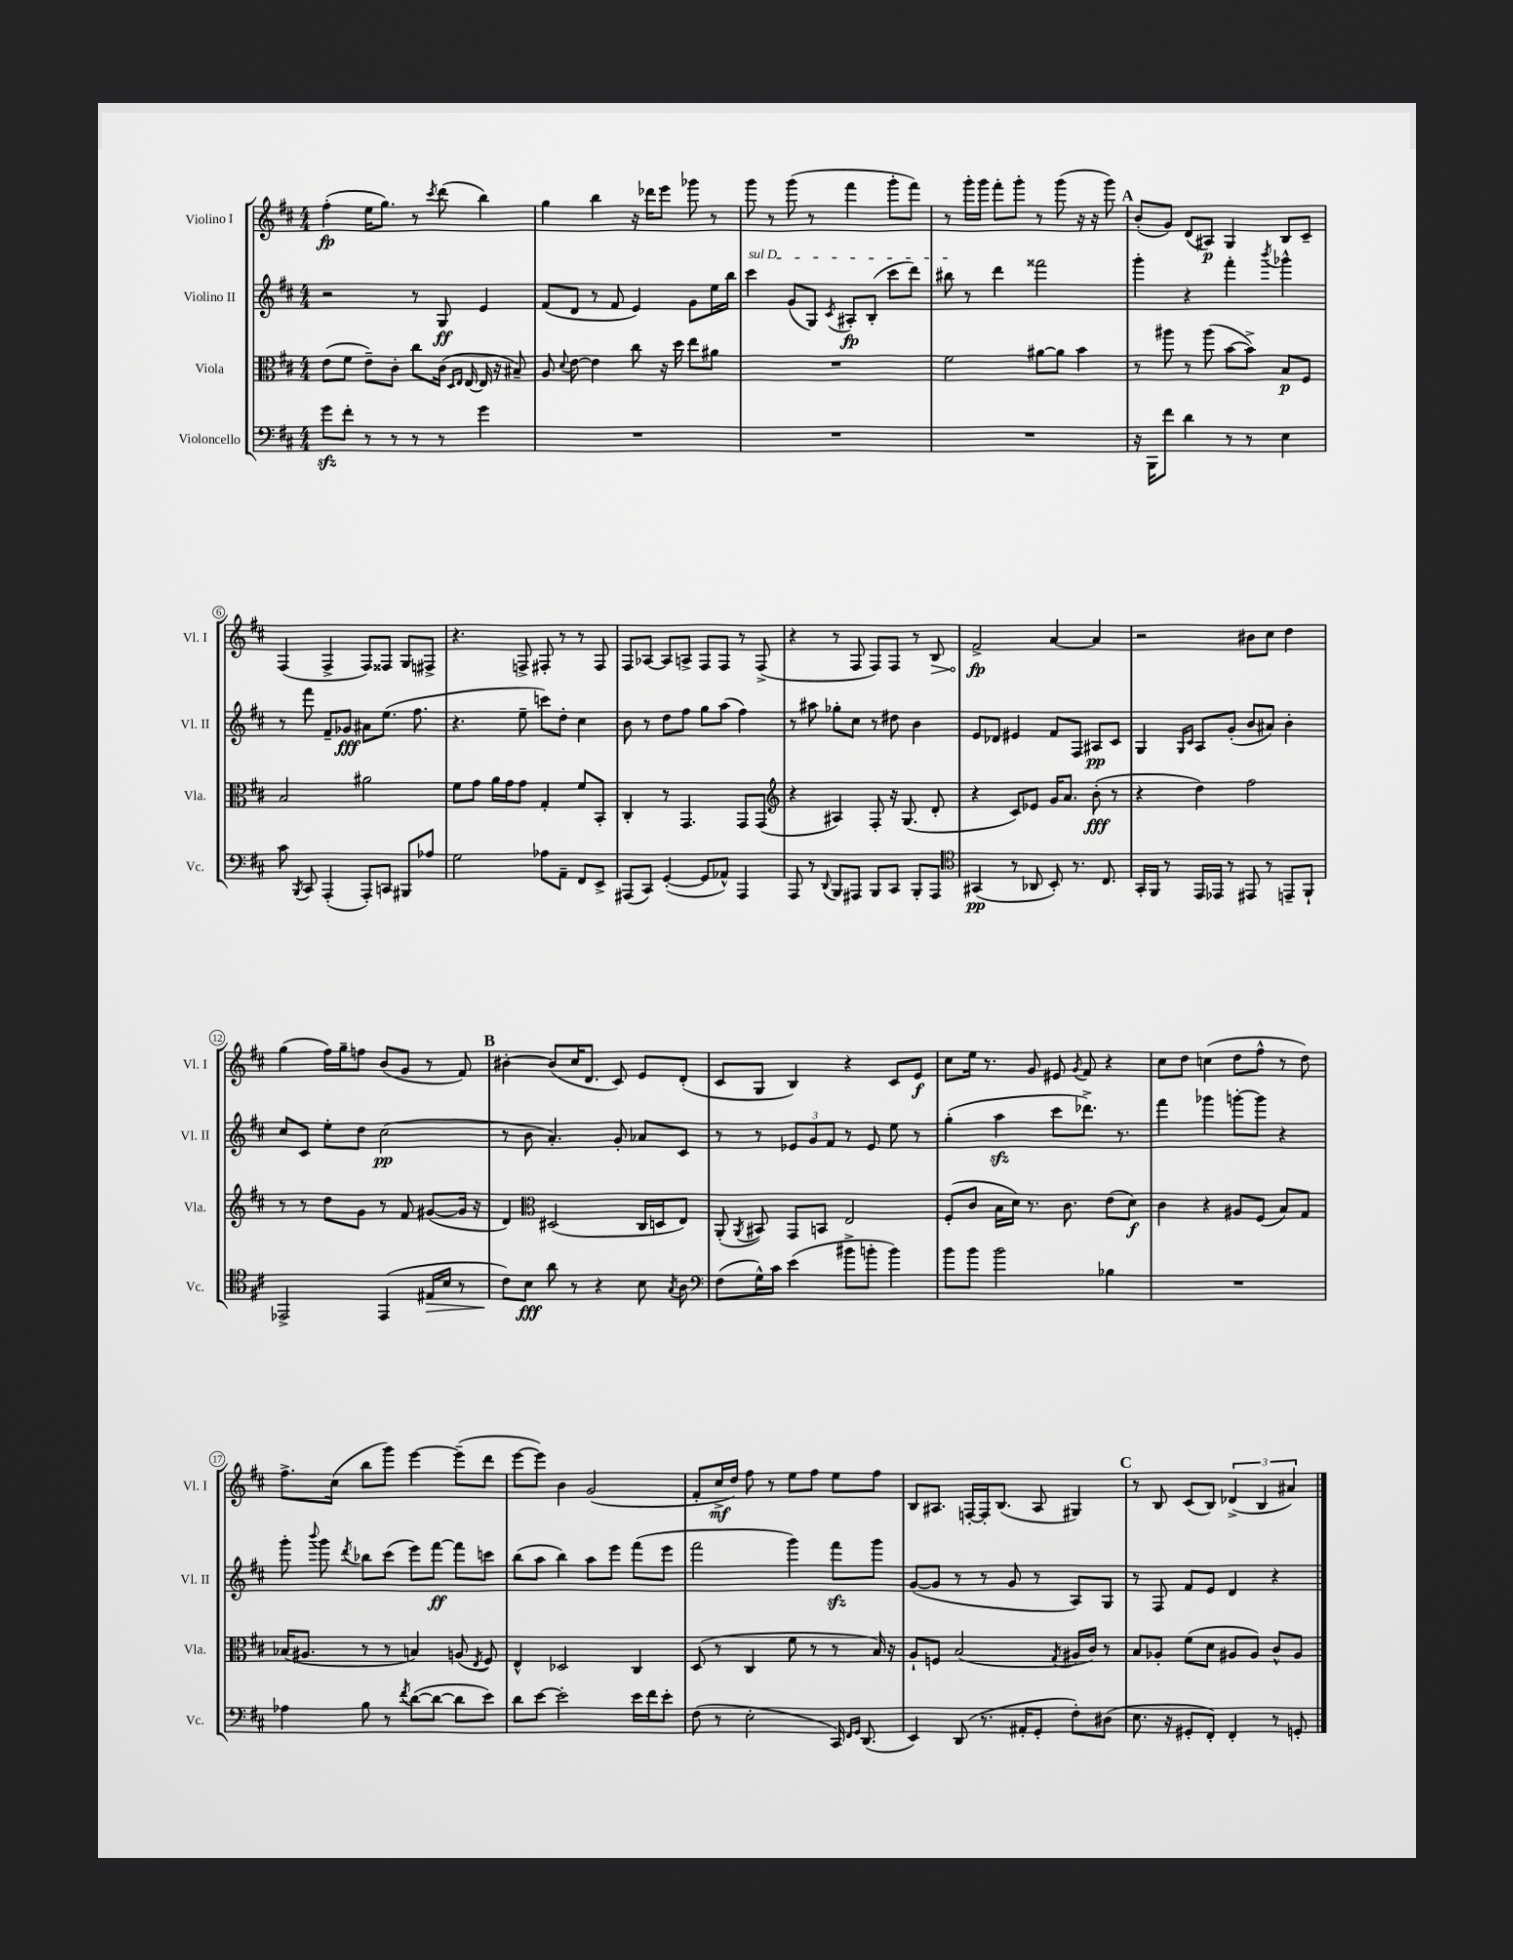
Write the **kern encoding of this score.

**kern	**dynam	**kern	**dynam	**kern	**dynam	**kern	**dynam
*part4	*part4	*part3	*part3	*part2	*part2	*part1	*part1
*staff4	*staff4	*staff3	*staff3	*staff2	*staff2	*staff1	*staff1
*I"Violoncello	*	*I"Viola	*	*I"Violino II	*	*I"Violino I	*
*I'Vc.	*	*I'Vla.	*	*I'Vl. II	*	*I'Vl. I	*
*clefF4	*	*clefC3	*	*clefG2	*	*clefG2	*
*k[f#c#]	*	*k[f#c#]	*	*k[f#c#]	*	*k[f#c#]	*
*M4/4	*	*M4/4	*	*M4/4	*	*M4/4	*
=1	=1	=1	=1	=1	=1	=1	=1
8gzz\L	.	(8e\L	.	2r	.	(4ff#'\	fp
8f#'\J	.	8f#\J	.	.	.	.	.
8r	.	8e~\L)	.	.	.	16ee\KL	.
.	.	.	.	.	.	8.gg\J)	.
8r	.	8c#'\J	.	.	.	.	.
8r	.	8cc#\L	.	8r	.	8r	.
.	.	.	.	.	.	8qccc#/	.
8r	.	(16c#\Jk	.	8G/	ff	(8ddd\	.
.	.	16qqD/LL	.	.	.	.	.
.	.	16qqE/JJ	.	.	.	.	.
.	.	[16E/	.	.	.	.	.
4g\	.	16E/]	.	4e/	.	4bb\)	.
.	.	16r	.	.	.	.	.
.	.	8B#X~/)	.	.	.	.	.
=2	=2	=2	=2	=2	=2	=2	=2
1r	.	8A/	.	(8f#/L	.	4gg\	.
.	.	8qqd/	.	.	.	.	.
.	.	[8e\	.	8d/J	.	.	.
.	.	4e\]	.	8r	.	4bb\	.
.	.	.	.	8f#/	.	.	.
.	.	8cc#\	.	4e/)	.	16r	.
.	.	.	.	.	.	16ddd-X\KL	.
.	.	16r	.	.	.	8eee\J	.
.	.	16dd\	.	.	.	.	.
.	.	8ee\L	.	8g\L	.	8ggg-X\	.
.	.	8a#X\J	.	16ee\L	.	8r	.
.	.	.	.	16bb\JJ	.	.	.
=3	=3	=3	=3	=3	=3	=3	=3
!	!	!	!	!LO:TX:a:i:t=sul D	!	!	!
1r	.	1r	.	4ccc#\	.	8ggg\	.
.	.	.	.	.	.	8r	.
.	.	.	.	(8g/L	.	(8ggg\	.
.	.	.	.	8G/J)	.	8r	.
.	.	.	.	8qc#/	.	.	.
.	.	.	.	8A#X'/L	fp	4fff#\	.
.	.	.	.	(8B'/J	.	.	.
.	.	.	.	8ccc#\L	.	8ggg'\L	.
.	.	.	.	8ddd\J)	.	8fff#\J)	.
=4	=4	=4	=4	=4	=4	=4	=4
1r	.	2f#\	.	8bb#X\	.	8r	.
.	.	.	.	8r	.	16ggg'\LL	.
.	.	.	.	.	.	16ggg\JJ	.
.	.	.	.	4ddd\	.	8fff#'\L	.
.	.	.	.	.	.	8ggg'\J	.
.	.	[8a#X\L	.	2fff##X\	.	8r	.
.	.	8a#\J]	.	.	.	(8ggg\	.
.	.	4b\	.	.	.	16r	.
.	.	.	.	.	.	16r	.
.	.	.	.	.	.	8ggg\)	.
!!LO:REH:place=s1:t=A
=5	=5	=5	=5	=5	=5	=5	=5
16r	.	8r	.	4ggg'\	.	(8b'/L	.
16BBB\KL	.	.	.	.	.	.	.
8f#\J	.	8aa#X\	.	.	.	8g/J)	.
4d\	.	8r	.	4r	.	(8d/L	.
.	.	(8aa#\	.	.	.	8A#X/J)	p
8r	.	[8b\L	.	4fff#'\	.	4G/	.
8r	.	8b^\J])	.	.	.	.	.
.	.	.	.	8qbbb/	.	.	.
4E\	.	8B/L	p	4ggg-X^^\	.	8B/L	.
.	.	8F#/J	.	.	.	8c#~/J	.
!!LO:LB:g=z
=6	=6	=6	=6	=6	=6	=6	=6
8c#\	.	2B/	.	8r	.	(4F#/	.
8qBBB/	.	.	.	.	.	.	.
8CC#/	.	.	.	8fff#\	.	.	.
(4AAA'/	.	.	.	8f#~/L	.	4F#^/	.
.	.	.	.	8g-X/J	fff	.	.
8AAA'/L)	.	2a#X\	.	8a#X\L	.	8F#/L)	.
8CCn/J	.	.	.	(8.ee\J	.	8F##X/J	.
8BBB#X/L	.	.	.	.	.	8G/L	.
.	.	.	.	8.ff#\	.	.	.
8A-X/J	.	.	.	.	.	8F#X^/J	.
=7	=7	=7	=7	=7	=7	=7	=7
2G\	.	8f#\L	.	4.r	.	4.r	.
.	.	8g\J	.	.	.	.	.
.	.	16a\LL	.	.	.	.	.
.	.	16g\J	.	.	.	.	.
.	.	8g\J	.	8ee~\	.	8Fn^/	.
8A-X\L	.	4G'/	.	8cccn\L)	.	8F#X'/	.
8AA~\J	.	.	.	8dd'\J	.	8r	.
8FF#/L	.	8f#/L	.	4cc#\	.	8r	.
8EE^/J	.	8BB'/J	.	.	.	8F#/	.
=8	=8	=8	=8	=8	=8	=8	=8
(8AAA#X/L	.	4C#'/	.	8b\	.	8F#/L	.
8CC#/J)	.	.	.	8r	.	[8A-X/J	.
([4GG'/	.	8r	.	8dd\L	.	8A-/L]	.
.	.	4.GG/	.	8ff#\J	.	8An^/J	.
8GG/L]	.	.	.	8gg\L	.	8F#/L	.
8AA-X^^/J)	.	.	.	(8aa\J	.	8F#/J	.
4AAA#/	.	8GG/L	.	4ff#\)	.	8r	.
.	.	(8GG/J	.	.	.	(8F#^/	.
=9	=9	=9	=9	=9	=9	=9	=9
*	*	*clefG2	*	*	*	*	*
8AAA/	.	4r	.	8r	.	4r	.
8r	.	.	.	8aa#X\	.	.	.
8qqDD/	.	.	.	.	.	.	.
8BBB/L	.	4A#X/)	.	8gg-X'\L	.	8r	.
8AAA#X/J	.	.	.	8cc#\J	.	8F#/	.
8BBB/L	.	8F#'/	.	8r	.	8F#/L)	.
8CC#/J	.	16r	.	8dd#X\	.	8F#/J	.
.	.	(8.G/	.	.	.	.	.
8BBB'/L	.	.	.	4b\	.	8r	.
!	!	!	!	!	!	!	!LO:HP:b
8AAA#/J	.	8d'/	.	.	.	8B/	>
=10	=10	=10	=10	=10	=10	=10	=10
*clefC4	*	*	*	*	*	*	*
(4GG#X/	pp	4r	.	8e/L	.	2f#^/	fp
.	.	.	.	8d-X/J	.	.	.
8r	.	8c#/L)	.	4e#X/	.	.	.
8AA-X/	.	8e-X/J	.	.	.	.	.
8BB'/)	.	16g/KL	.	8f#/L	.	[4a/	]
.	.	8.a/J	.	.	.	.	.
8.r	.	.	.	8F#/J	.	.	.
.	.	(8b'\	fff	8A#X/L	pp	4a/]	.
8.C#/	.	.	.	.	.	.	.
.	.	8r	.	8c#/J	.	.	.
=11	=11	=11	=11	=11	=11	=11	=11
16GG'/LL	.	4r	.	4G/	.	2r	.
16FF#/JJ	.	.	.	.	.	.	.
8r	.	.	.	.	.	.	.
.	.	.	.	16qqG/LL	.	.	.
.	.	.	.	16qqc#/JJ	.	.	.
16EE/LL	.	4dd\)	.	8A/L	.	.	.
16EE-X/JJ	.	.	.	.	.	.	.
8r	.	.	.	(8g'/J	.	.	.
8EE#X/	.	2ff#\	.	8b/L	.	8b#X\L	.
8r	.	.	.	8a#X/J)	.	8cc#\J	.
8EEn~/L	.	.	.	4b'\	.	4dd\	.
8FF#`/J	.	.	.	.	.	.	.
!!LO:LB:g=z
=12	=12	=12	=12	=12	=12	=12	=12
2EE-X^/	.	8r	.	8cc#/L	.	(4gg\	.
.	.	8r	.	8c#/J	.	.	.
.	.	8dd\L	.	8ee'\L	.	16ff#\LL)	.
.	.	.	.	.	.	16gg~\J	.
.	.	8g\J	.	8dd\J	.	8ffn\J	.
(4EE-/	.	8r	.	(2cc#\	pp	(8b/L	.
.	.	8f#/	.	.	.	8g/J	.
!	!LO:HP:b	!	!	!	!	!	!
16E#X/LL	>	([8g#X/L	.	.	.	8r	.
16B/JJ	.	.	.	.	.	.	.
8r	.	16g#/Jk]	.	.	.	8f#/)	.
.	.	16r	.	.	.	.	.
!!LO:REH:place=s1:t=B
=13	=13	=13	=13	=13	=13	=13	=13
8c#\L)	.	4d/)	.	8r	.	[4b#X'\	.
8B\J	] fff	.	.	8b\	.	.	.
*	*	*clefC3	*	*	*	*	*
8a\	.	(2D#X/	.	4.a'/)	.	(8b#/L]	.
8r	.	.	.	.	.	16cc#/K	.
.	.	.	.	.	.	8.d/J	.
4r	.	.	.	.	.	.	.
.	.	.	.	8g'/	.	8c#/)	.
8B\	.	16C#/LL	.	8a-X/L	.	8e/L	.
.	.	16Dn/J	.	.	.	.	.
8qG/	.	.	.	.	.	.	.
8A\	.	8E/J)	.	8c#/J	.	(8d'/J	.
=14	=14	=14	=14	=14	=14	=14	=14
*clefF4	*	*	*	*	*	*	*
(8F#\L	.	(8AA'/	.	8r	.	8c#/L	.
.	.	8qAA/	.	.	.	.	.
16G^^\L)	.	8BB#X/)	.	8r	.	8G/J	.
16c#\JJ	.	.	.	.	.	.	.
(4e\	.	8GG/L	.	12e-X/L	.	4B/)	.
.	.	.	.	12g/	.	.	.
.	.	8BBn/J	.	.	.	.	.
.	.	.	.	12f#/J	.	.	.
8b#X^\L	.	2E/	.	8r	.	4r	.
8bn'\J	.	.	.	8e-/	.	.	.
4b\)	.	.	.	8ee\	.	8c#/L	.
.	.	.	.	8r	.	8e/J	f
=15	=15	=15	=15	=15	=15	=15	=15
8b\L	.	(8F#'/L	.	(4gg'\	.	8cc#\L	.
8b\J	.	8c#/J	.	.	.	16ee\Jk	.
.	.	.	.	.	.	8.r	.
2b\	.	16B\LL	.	4aazz\	.	.	.
.	.	16d\JJ)	.	.	.	.	.
.	.	8.r	.	.	.	8g/	.
.	.	.	.	8ccc#\L	.	8e#X/	.
.	.	8.c#\	.	.	.	.	.
.	.	.	.	.	.	8qg/	.
.	.	.	.	8.ddd-X^\J)	.	8f#/	.
4B-X\	.	(8e\L	.	.	.	4r	.
.	.	.	.	8.r	.	.	.
.	.	8d\J)	f	.	.	.	.
=16	=16	=16	=16	=16	=16	=16	=16
1r	.	4c#\	.	4fff#\	.	8cc#\L	.
.	.	.	.	.	.	8dd\J	.
.	.	4r	.	4ggg-X\	.	(4ccn\	.
.	.	8A#X/L	.	[8gggn'\L	.	8dd\L	.
.	.	(8F#/J	.	8ggg\J]	.	8ff#^^\J	.
.	.	8B/L)	.	4r	.	8r	.
.	.	8G/J	.	.	.	8dd\)	.
!!LO:LB:g=z
=17	=17	=17	=17	=17	=17	=17	=17
4A-X\	.	(16B-X/KL	.	8ggg'\	.	8.ff#^\L	.
.	.	8.A#X/J	.	.	.	.	.
.	.	.	.	8qqbbb/	.	.	.
.	.	.	.	8ggg\	.	.	.
.	.	.	.	.	.	(16cc#\Jk	.
.	.	.	.	8qddd/	.	.	.
8B\	.	8r	.	8bb-X\L	.	8bb\L	.
8r	.	8r	.	(8ccc#\J	.	8ggg\J)	.
8qf#/	.	.	.	.	.	.	.
([8d\L	.	4Bn/)	.	8eee\L)	.	[4eee\	.
8d\J_	.	.	.	[8fff#\J	ff	.	.
8d\L]	.	(8An/	.	8fff#\L]	.	(8eee~\L]	.
.	.	8qE/	.	.	.	.	.
8e\J)	.	8F#/)	.	8cccn\J	.	8ddd\J	.
=18	=18	=18	=18	=18	=18	=18	=18
8d\L	.	4E^^/	.	(8bb\L	.	[8eee\L	.
[8e\J	.	.	.	8aa\J	.	8eee\J])	.
2e'\]	.	2D-X/	.	4bb\)	.	4b\	.
.	.	.	.	8aa\L	.	(2g/	.
.	.	.	.	8eee\J	.	.	.
16e\LL	.	4C#/	.	(8fff#\L	.	.	.
16f#\J	.	.	.	.	.	.	.
8e'\J	.	.	.	8eee\J	.	.	.
=19	=19	=19	=19	=19	=19	=19	=19
(8F#\	.	(8D/	.	2fff#\	.	8f#'/L	.
8r	.	8r	.	.	.	16cc#^/L	mf
.	.	.	.	.	.	16dd/JJ)	.
2E'\	.	4C#/	.	.	.	8ff#\	.
.	.	.	.	.	.	8r	.
.	.	8f#\	.	4ggg\)	.	8ee\L	.
.	.	8r	.	.	.	8ff#\J	.
16CC#/)	.	8r	.	8fff#zz\L	.	8ee\L	.
16qqFF#/LL	.	.	.	.	.	.	.
16qqGG/JJ	.	.	.	.	.	.	.
(8.DD/	.	.	.	.	.	.	.
.	.	16B/)	.	8ggg\J	.	8ff#\J	.
.	.	16r	.	.	.	.	.
=20	=20	=20	=20	=20	=20	=20	=20
4EE/)	.	8A`/L	.	([8g/L	.	8B/L	.
.	.	8Fn/J	.	8g/J]	.	8.A#X/J	.
(8DD/	.	(2B/	.	8r	.	.	.
.	.	.	.	.	.	[16Fn'/LL	.
8.r	.	.	.	8r	.	16F'/J]	.
.	.	.	.	.	.	(8.B/J	.
.	.	.	.	8g/	.	.	.
16AA#X'/KL	.	.	.	.	.	.	.
8GG'/J	.	.	.	8r	.	8A#/	.
.	.	8qG/	.	.	.	.	.
8F#'\L)	.	16A#X/LL	.	8A/L)	.	4G#X/)	.
.	.	16c#/JJ)	.	.	.	.	.
(8D#X\J	.	8r	.	8G/J	.	.	.
!!LO:REH:place=s1:t=C
=21	=21	=21	=21	=21	=21	=21	=21
8.E\	.	8B/L	.	8r	.	8r	.
.	.	8A-X'/J	.	8F#/	.	8B/	.
16r	.	.	.	.	.	.	.
8GG#X'/L	.	(8f#\L	.	8f#/L	.	(8c#/L	.
8FF#'/J)	.	8d\J	.	8e/J	.	8B/J)	.
4FF#'/	.	8A#X/L	.	4d/	.	(6d-X^/	.
.	.	8A#/J)	.	.	.	.	.
.	.	.	.	.	.	6B/	.
8r	.	8c#^^/L	.	4r	.	.	.
.	.	.	.	.	.	6a#X/)	.
8GGn'/	.	8A#/J	.	.	.	.	.
==	==	==	==	==	==	==	==
*-	*-	*-	*-	*-	*-	*-	*-
